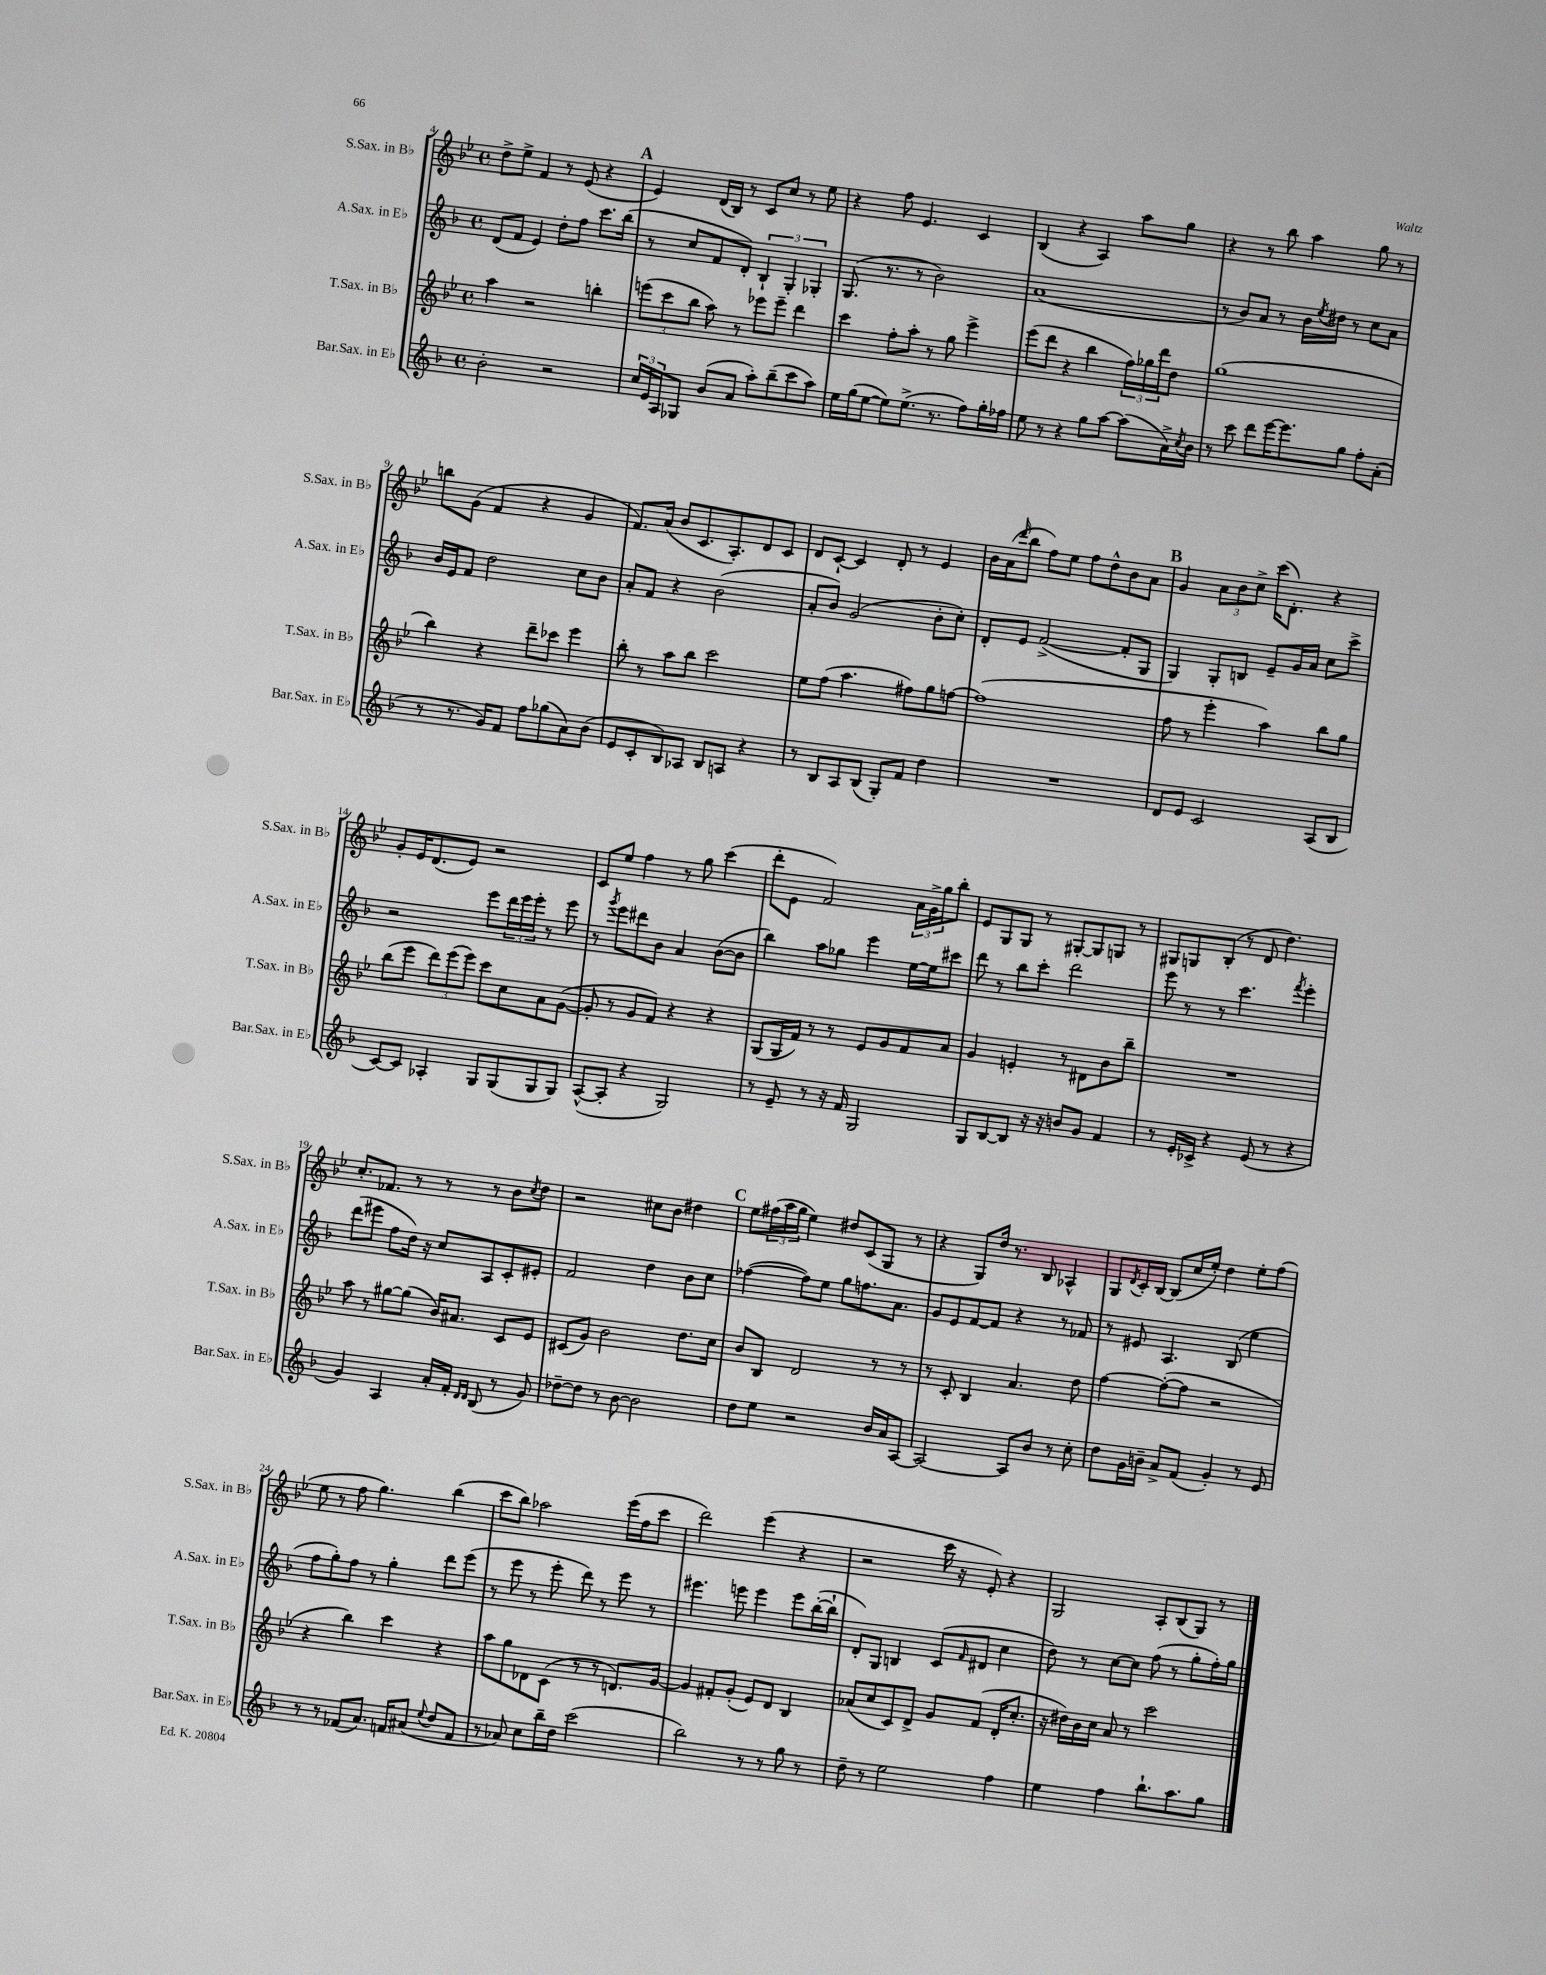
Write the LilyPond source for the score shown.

<<
\new StaffGroup <<
\new Staff = "s0" \with { instrumentName = "S.Sax. in Bb" shortInstrumentName = "S.Sax. in Bb" } {
    \clef treble \key bes \major \defaultTimeSignature \time 4/4
    d''8-> ees''8-> f'4 r8 ees'8( r4 |
    \mark \markup { \bold "A" } ees'4) d'16( bes16) r8 c'8 c''8 r8 ees''8 |
    r4 f''8 ees'4. c'4 |
    bes4( r4 a4) a''8 g''8 |
    r4 r8 bes''8 a''4 g''8 r8 |
    b''8 g'8( f'4 r4 g'4 |
    f'8.) a'16( bes'8 c'8. a8.-.) d'8 c'8 |
    d'8 c'8~-! c'4 d'8-. r8 ees'4 |
    bes'16 a'16( \grace { d'''16 } bes''8 f''8) ees''8 f''8 d''8-^ bes'8 a'8 |
    \mark \markup { \bold "B" } g'4 \tuplet 3/2 { a'8 bes'8 c''8-> } c'''16( d'8.-.) r4 |
    g'8-. ees'16 d'8.( ees'8) r2 |
    c'8 ees''8 f''4 r8 g''8 c'''4( |
    d'''8-. ees'8 f'2) \tuplet 3/2 { a'16 g'16-> g''16 } bes''8-. |
    ees'8 g8 g8 r8 gis8~-. gis8 g8 r8 |
    gis8 g8 bes8-.( r8 d'8 d''4.) |
    c''8.-. fes'8. r8 r8 r8 bes'8 \acciaccatura { c''8 } d''8 |
    r2 cis''8 bes'8 dis''4 |
    \mark \markup { \bold "C" } ees''8 \tuplet 3/2 { fis''16( a''16 g''16 } ees''4) dis''8 c'8( g8 r8 |
    r4 g8) d''16 r8. bes8 aes4-^ |
    g8 \acciaccatura { d'8 } c'16-. bes16~ bes8( c''16 ees''16-.) d''4 ees''8-. f''8( |
    ees''8 r8 f''8 g''4.) bes''4( |
    c'''8 bes''8) aes''2 ees'''16( f''16 c'''8 |
    d'''2) ees'''4( r4 |
    r2 c'''16 r16 ees'8-.) r4 |
    g2 a8-. bes8( g8) r8 \bar "|." |
}
\new Staff = "s1" \with { instrumentName = "A.Sax. in Eb" shortInstrumentName = "A.Sax. in Eb" } {
    \clef treble \key f \major \defaultTimeSignature \time 4/4
    d'8( f'8 e'4) d''8-. f''8 c'''8. bes''16( |
    \mark \markup { \bold "A" } r8 c''8 f'8 d'8-.) \tuplet 3/2 { bes4-! g4-. ges4-. } |
    g8.( r8. r8 bes'2) |
    a'1( |
    r8 bes'8) a'8 r8 bes'16 \acciaccatura { e''8 } dis''16 r8 c''8 a'8 |
    bes'16 e'16 f'8 d''2 c''8 bes'8 |
    a'8-. f'8 r4 bes'2( |
    a'8-. bes'8) g'2( bes'8-. c''8-.) |
    d'8-. e'8 f'2~->( f'8-. g8 |
    \mark \markup { \bold "B" } g4) g8-. b8 e'8-- g'16 a'16 c''8 c'''8-> |
    r2 e'''8 \tuplet 3/2 { d'''16 e'''16 e'''16-. } r8 e'''8 |
    r8 \acciaccatura { g'''8 } e'''8 dis'''8 bes'8 a'4 bes'8~( bes'8 |
    bes''4) a''8 ges''8 e'''4 e''16~ e''16 cis'''8 |
    d'''8 r8 bes''8 c'''8-. d'''2 |
    e'''8 r8 r8 c'''4. \acciaccatura { f'''8 } e'''4-. |
    d'''8( eis'''8 f''8 d''16) r16 c''8 a8 c'8-. eis'8-. |
    f'2 d''4 bes'8 c''8 |
    \mark \markup { \bold "C" } fes''4~( fes''8) e''8 g''8 f''8. a'8. |
    g'8 e'8 f'8~ f'8 r4 r8 fes'8 |
    r8 eis'8 a4. bes8( e''4 |
    f''8 g''8-.) f''8 r8 g''4-. d'''8 e'''8( |
    r8 e'''8 r8 e'''8-. d'''8) r8 e'''8 r8 |
    eis'''4. e'''8 e'''4 e'''8 bes''16~-.( bes''16-! |
    d'8-.) g8 b4 c'8( \grace { f'16 } dis'8 c''4 |
    d''8) r8 c''8~ c''8 f''8( r8 g''8-. f''16-.) g''16 \bar "|." |
}
\new Staff = "s2" \with { instrumentName = "T.Sax. in Bb" shortInstrumentName = "T.Sax. in Bb" } {
    \clef treble \key bes \major \defaultTimeSignature \time 4/4
    a''4 r2 b''4-. |
    \mark \markup { \bold "A" } \tuplet 3/2 { e'''8( c'''8 bes''8 } a''8) r8 ees'''8 ees'''8-- d'''4 |
    c'''4 f''8-. a''8-. r8 g''8 ees'''4-> |
    ees'''8( d'''8 r4 bes''4 \tuplet 3/2 { f''16) ges''16 d'''16 } d''8 |
    g''1( |
    bes''4) r4 d'''8-- ces'''8 ees'''4 |
    bes''8-. r8 a''8 bes''8 c'''2 |
    ees''8 f''8( a''4. fis''8) g''8 f''8~ |
    f''1( |
    \mark \markup { \bold "B" } f''8 r8 ees'''4-. a''4) bes''8 g''8 |
    bes''8( ees'''8 \tuplet 3/2 { d'''8) ees'''8( ees'''8) } c'''8 c''8 a'8 g'8~( |
    g'8-. r8 g'8 f'8) r4 r4 |
    g8( g16 f'16) r8 r8 ees'8 g'8 f'8 a'8 |
    g'4 e'4-. r8 dis'8 bes'8 bes''8-- |
    R1 |
    a''8 r8 gis''8~ gis''8( bes'16) ais'8. c'8 ees'8 |
    cis'8( g'8) bes'2 d''8. c''16 |
    \mark \markup { \bold "C" } bes'8 bes8 d'2 r8 r8 |
    r8 c'8-. bes4 a'4. d''8 |
    f''4~ f''8~-.( f''8 r2 |
    r4 bes''4) c'''4 r4 |
    a''8 g''8 des'8 c'8( r8 r8 d'8.) g'16~ |
    g'4 fis'8-. g'8-.( ees'8) d'8 bes4 |
    aes'8( c''8 c'8) d'8-> g'8 f'8( d'16-. c''8.-. |
    r16 dis''16) bes'16 c''16 a'8 r8 c'''2 \bar "|." |
}
\new Staff = "s3" \with { instrumentName = "Bar.Sax. in Eb" shortInstrumentName = "Bar.Sax. in Eb" } {
    \clef treble \key f \major \defaultTimeSignature \time 4/4
    bes'2-. r2 |
    \mark \markup { \bold "A" } \tuplet 3/2 { c''16 e'16 a16 } ges8 bes'8( a'8 a''8-.) bes''8--( c'''8 a''8) |
    e''16 g''16( e''8~ e''8) e''8.->( r8. f''8) g''16-. fes''16 |
    e''8 r8 r4 g''8 a''8~ a''8( a'16->) \acciaccatura { c''8 } bes'16 |
    r8 c'''8 d'''8 e'''16~ e'''8. g''8 f''8-. a'8-.( |
    r8 r8. g'16) f'8 f''8 ges''8( a'8) bes'8( |
    e'8 c'8-. bes8) aes8 bes8 a8 r4 |
    r8 bes8 a8 bes8( g8-.) f'8 d''4 |
    R1 |
    \mark \markup { \bold "B" } d'8 e'8 c'2 a8( bes8 |
    c'8~) c'8 aes4-. g8 g8( g8 g8) |
    a8~-^( a8-. r4 g2) |
    r8 e'8-- r8 r16 f'16 g2 |
    g8 bes8~ bes8 r16 r16 b'8 g'8 f'4 |
    r8 e'16-. ces'16-> r4 e'8( r8 r4 |
    g'4) a4 a'16-. f'16-. \grace { d'16 d'16 } bes8( r8 g'8) |
    des''8~-- des''8 r8 bes'8~ bes'2 |
    \mark \markup { \bold "C" } d''8 e''8 r2 bes'16 a'16 a8~ |
    a2~ a8 bes'8 r8 c''8-. |
    d''8 g'16 b'16-- a'8-> f'8( g'4-.) r8 e'8 |
    r8 r8 fes'8( a'8.) f'16 ais'8( \appoggiatura { e''8 } d''8 f'8 |
    r8 aes'8) c''8 bes''16-- d''16 c'''2( |
    bes''2) r8 r8 g''8 r8 |
    d''8-- r8 e''2 f''4 |
    e''4 f''4 bes''8.-! a''8. g''8 \bar "|." |
}
>>
>>
\layout { \context { \Score currentBarNumber = #4 } }
